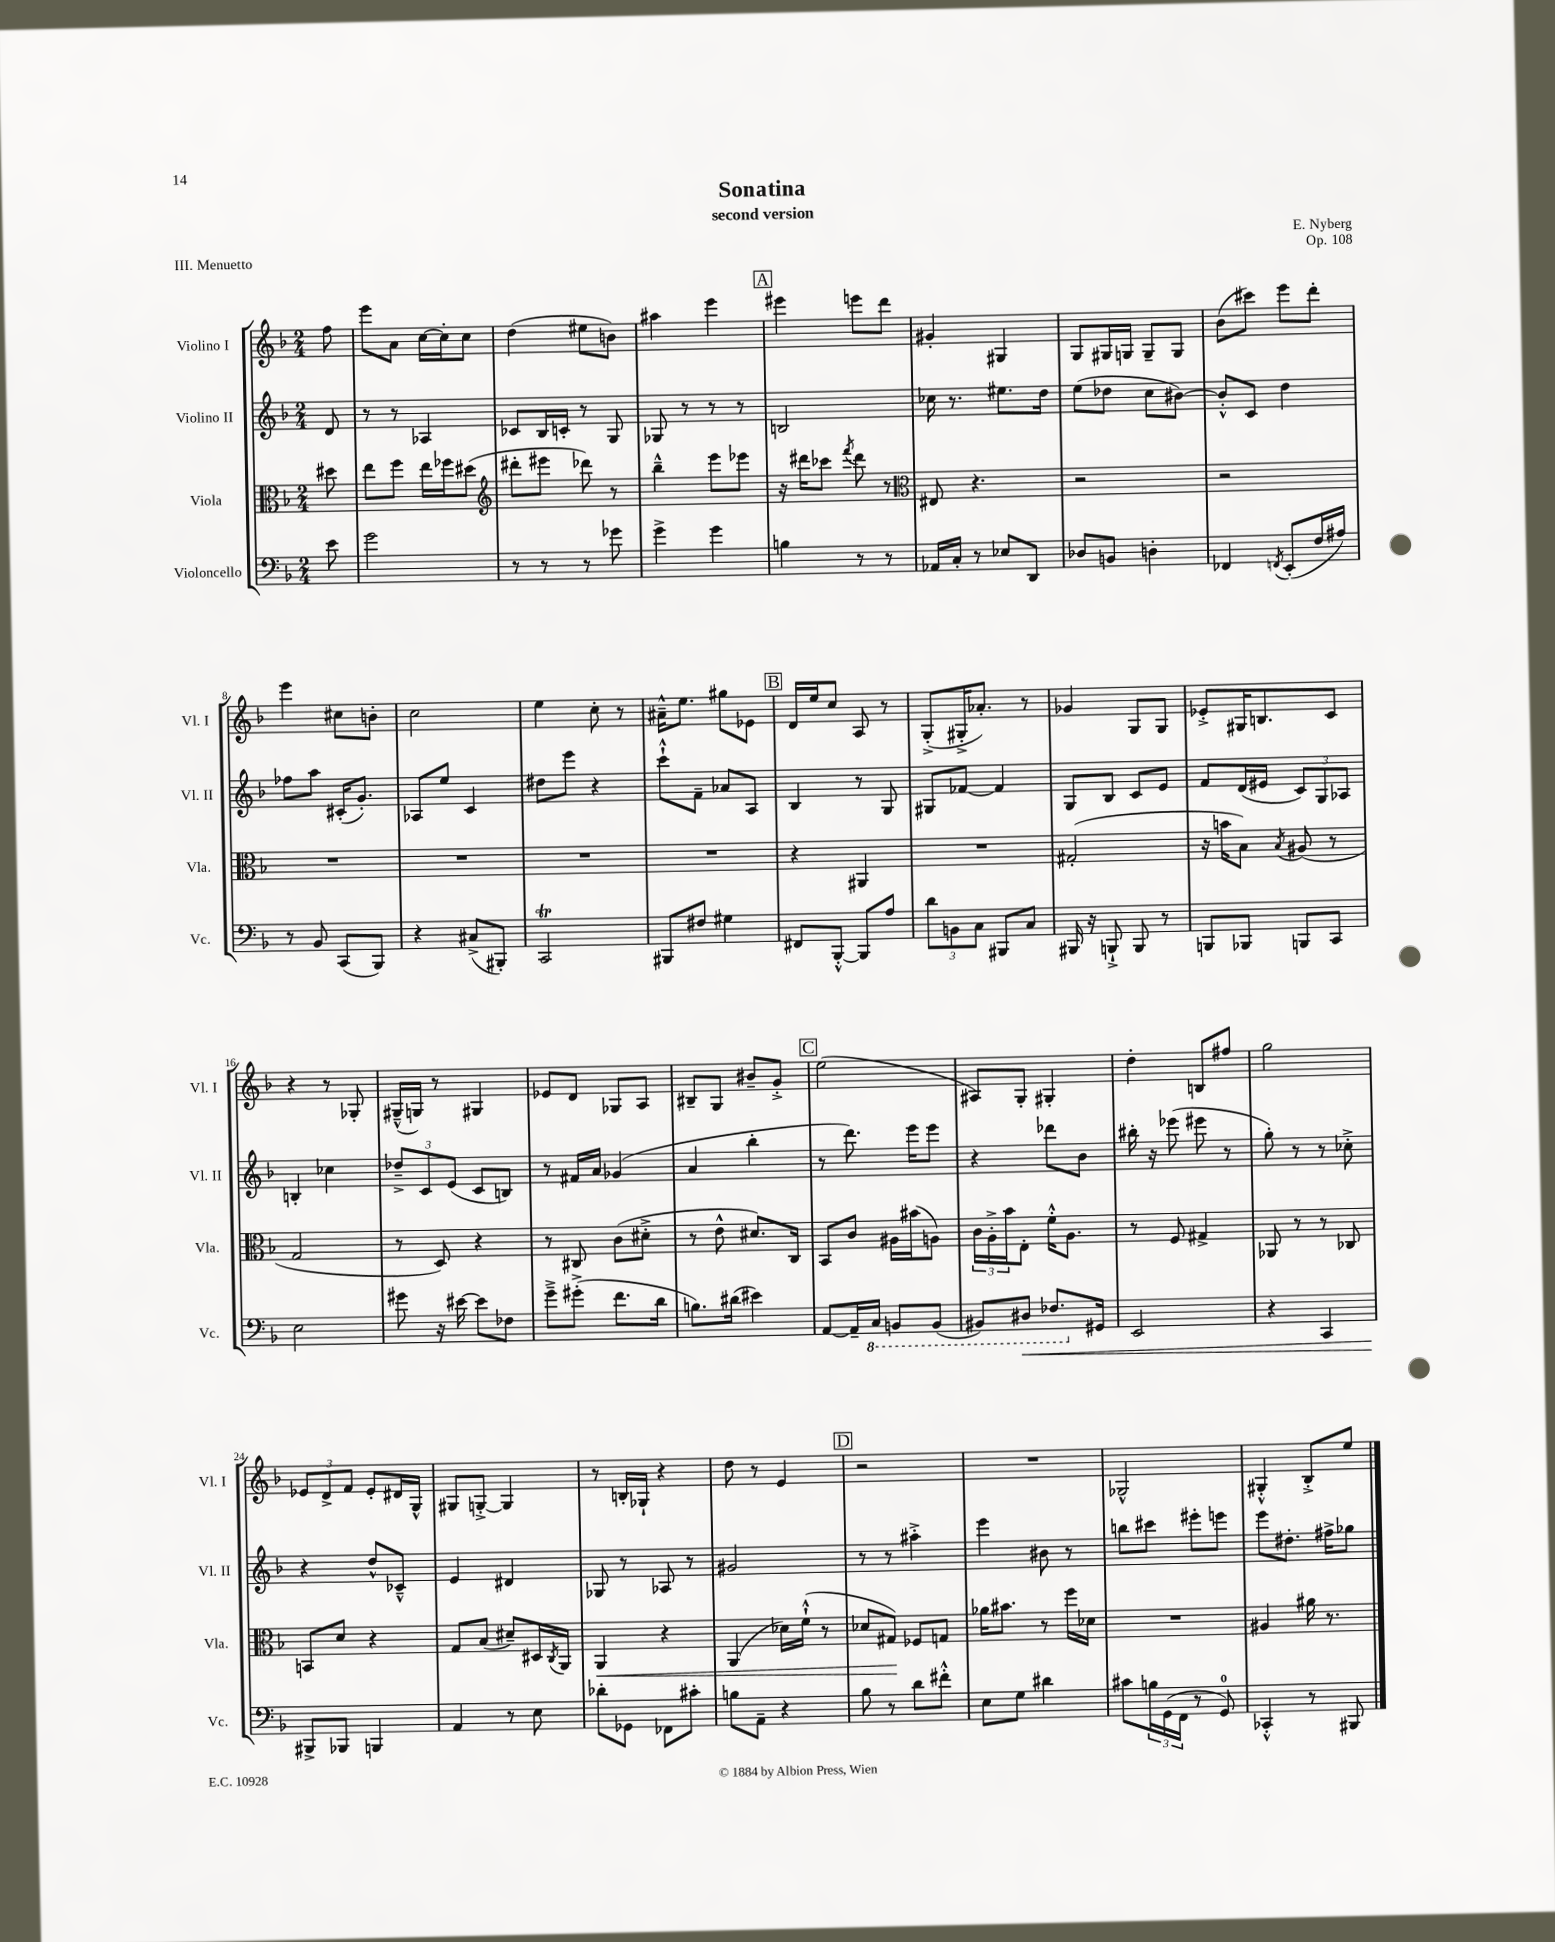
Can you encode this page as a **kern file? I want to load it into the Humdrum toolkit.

**kern	**dynam	**kern	**dynam	**kern	**kern
*part4	*part4	*part3	*part3	*part2	*part1
*staff4	*staff4	*staff3	*staff3	*staff2	*staff1
*I"Violoncello	*	*I"Viola	*	*I"Violino II	*I"Violino I
*I'Vc.	*	*I'Vla.	*	*I'Vl. II	*I'Vl. I
*clefF4	*	*clefC3	*	*clefG2	*clefG2
*k[b-]	*	*k[b-]	*	*k[b-]	*k[b-]
*M2/4	*	*M2/4	*	*M2/4	*M2/4
=	=	=	=	=	=
8e\	.	8dd#X\	.	8d/	8ff\
=1	=1	=1	=1	=1	=1
2g\	.	8ee\L	.	8r	8eee\L
.	.	8ff\J	.	8r	8a\J
.	.	16ee\LL	.	4A-X/	[16cc\LL
.	.	16ff-X\J	.	.	16cc'\J]
.	.	(8dd#X\J	.	.	8cc\J
=2	=2	=2	=2	=2	=2
*	*	*clefG2	*	*	*
8r	.	8ddd#X'\L	.	8c-X/L	(4dd\
8r	.	8eee#X\J	.	16B-/L	.
.	.	.	.	16cn'/JJ	.
8r	.	8ddd-X\)	.	8r	8ee#X\L
8g-X\	.	8r	.	8G/	8bn\J)
=3	=3	=3	=3	=3	=3
4g^\	.	4bb-~^^\	.	8G-X/	4aa#X\
.	.	.	.	8r	.
4g\	.	8eee\L	.	8r	4eee\
.	.	8eee-X\J	.	8r	.
!!LO:REH:place=s1:t=A
=4	=4	=4	=4	=4	=4
4Bn\	.	16r	.	2Bn/	4eee#X\
.	.	16ddd#X\KL	.	.	.
.	.	8ccc-X\J	.	.	.
.	.	8qfff/	.	.	.
8r	.	8ddd#\	.	.	8eeen\L
8r	.	8r	.	.	8ddd\J
=5	=5	=5	=5	=5	=5
*	*	*clefC3	*	*	*
16AA-X/LL	.	8E#X/	.	16cc-X\	4g#X'/
16C'/JJ	.	.	.	8.r	.
8r	.	4.r	.	.	.
8E-X/L	.	.	.	8.ee#X\L	4G#X/
8DD/J	.	.	.	.	.
.	.	.	.	16dd\Jk	.
=6	=6	=6	=6	=6	=6
8D-X/L	.	2r	.	(8ee\L	8G/L
8BBn/J	.	.	.	8dd-X\J	16G#X/L
.	.	.	.	.	16Gn/JJ
4Dn'\	.	.	.	8cc\L	8G~/L
.	.	.	.	[8b#X\J)	8G/J
=7	=7	=7	=7	=7	=7
4FF-X/	.	2r	.	8b#'^^/L]	(8b-\L
.	.	.	.	8c/J	8ccc#X\J)
8qFFn/	.	.	.	.	.
(8EE'/L	.	.	.	4dd\	8eee\L
16F/L	.	.	.	.	8ddd'\J
16A#X/JJ)	.	.	.	.	.
!!LO:LB:g=z
=8	=8	=8	=8	=8	=8
8r	.	2r	.	8ff-X\L	4eee\
8BB-/	.	.	.	8aa\J	.
(8CC/L	.	.	.	(16c#X'/KL	8cc#X\L
.	.	.	.	8.g'/J)	.
8BBB-/J)	.	.	.	.	8bn'\J
=9	=9	=9	=9	=9	=9
4r	.	2r	.	8A-X/L	2cc\
.	.	.	.	8ee/J	.
(8C#X^/L	.	.	.	4c/	.
8BBB#X'/J)	.	.	.	.	.
=10	=10	=10	=10	=10	=10
2CCT/	.	2r	.	8dd#X\L	4ee\
.	.	.	.	8eee\J	.
.	.	.	.	4r	8cc'\
.	.	.	.	.	8r
=11	=11	=11	=11	=11	=11
8BBB#X/L	.	2r	.	8ccc`^^\L	16a#X~^^\KL
.	.	.	.	.	8.ee\J
8F#X/J	.	.	.	8f~\J	.
4G#X\	.	.	.	8a-X/L	8gg#X\L
.	.	.	.	8A/J	8e-X\J
!!LO:REH:place=s1:t=B
=12	=12	=12	=12	=12	=12
8FF#X/L	.	4r	.	4B-/	16d/LL
.	.	.	.	.	16ee/J
[8BBB-'^^/J	.	.	.	.	8cc/J
8BBB-/L]	.	4AA#X/	.	8r	8A/
8A/J	.	.	.	8G/	8r
=13	=13	=13	=13	=13	=13
12d\L	.	2r	.	8G#X/L	(8G'^/L
12BBn\	.	.	.	.	.
.	.	.	.	[8f-X/J	16G#X'^/K
12C\J	.	.	.	.	.
.	.	.	.	.	8.a-X'/J)
8BBB#X/L	.	.	.	4f-/]	.
8C/J	.	.	.	.	8r
=14	=14	=14	=14	=14	=14
16BBB#X/	.	(2G#X'/	.	8G/L	4g-X/
16r	.	.	.	.	.
8BBBn`^/	.	.	.	8B-/J	.
8BBB/	.	.	.	8c/L	8G/L
8r	.	.	.	8e/J	8G/J
=15	=15	=15	=15	=15	=15
8BBBn/L	.	16r	.	8f/L	8e-X'^/L
.	.	16bn\KL	.	.	.
8BBB-X/J	.	8B-\J)	.	(16d/L	16G#X/K
.	.	.	.	16e#X/JJ	8.Bn/
.	.	8qB-/	.	.	.
8BBBn/L	.	(8A#X/	.	12c/L)	.
.	.	.	.	12G/	.
8CC/J	.	8r	.	.	8c/J
.	.	.	.	12A-X/J	.
!!LO:LB:g=z
=16	=16	=16	=16	=16	=16
2E\	.	2G/	.	4Bn'/	4r
.	.	.	.	4cc-X\	8r
.	.	.	.	.	8G-X'/
=17	=17	=17	=17	=17	=17
8g#X\	.	8r	.	12dd-X~^/L	(16G#X~^^/LL
.	.	.	.	.	16Gn/JJ)
.	.	.	.	12c/	.
16r	.	8D/)	.	.	8r
.	.	.	.	(12e/J	.
[16e#X\	.	.	.	.	.
8e#\L]	.	4r	.	8c/L	4G#X/
8F-X\J	.	.	.	8Bn/J)	.
=18	=18	=18	=18	=18	=18
8g~^\L	.	8r	.	8r	8e-X/L
(8g#X'^\J	.	8C#X/	.	16f#X/LL	8d/J
.	.	.	.	16a/JJ	.
8.f\L	.	(8c\L	.	(4g-X/	8G-X/L
.	.	8d#X'^\J	.	.	8A/J
16d\Jk	.	.	.	.	.
=19	=19	=19	=19	=19	=19
8.Bn\L)	.	8r	.	4a/	8B#X~/L
.	.	8e^^\	.	.	8G/J
(16d#X\Jk	.	.	.	.	.
4e#X\)	.	8.d#X/L)	.	4bb-'\	8b#X~/L
.	.	.	.	.	8g'^/J
.	.	16C/Jk	.	.	.
!!LO:REH:place=s1:t=C
=20	=20	=20	=20	=20	=20
[8AA/L	.	8BB-/L	.	8r	(2ee\
16AA~/L]	.	8c/J	.	8.ddd\)	.
*8ba	*	*	*	*	*
16CC/JJ	.	.	.	.	.
8BBBn/L	.	16A#X\LL	.	.	.
.	.	(16b#X\J	.	16eee\KL	.
(8BBB/J	.	8An\J)	.	8eee\J	.
=21	=21	=21	=21	=21	=21
8BBB#X/L)	.	24c\LL	.	4r	8A#X/L)
.	.	24A'^\	.	.	.
.	.	24b-\J	.	.	.
!	!LO:HP:b	!	!	!	!
8DD#X/J	<	8E'\J	.	.	8G'/J
8.FF-X/L	.	16f'^^\KL	.	8ddd-X\L	4G#X'/
.	.	8.A\J	.	.	.
.	.	.	.	8b-\J	.
*X8ba	*	*	*	*	*
16GG#X/Jk	.	.	.	.	.
=22	=22	=22	=22	=22	=22
2EE/	.	8r	.	16bb#X'\	4dd'\
.	.	.	.	16r	.
.	.	8F/	.	(8eee-X\	.
.	.	4G#X^/	.	8eee#X\	8Bn/L
.	.	.	.	8r	8ff#X/J
=23	=23	=23	=23	=23	=23
4r	.	8AA-X/	.	8gg'\)	2gg\
.	.	8r	.	8r	.
4CC/	.	8r	.	8r	.
.	.	8C-X/	.	8cc-X'^\	.
!!LO:LB:g=z
=24	=24	=24	=24	=24	=24
8BBB#X^/L	.	8BBn/L	.	4r	12e-X/L
.	.	.	.	.	12d^/
8BBB-X/J	[	8d/J	.	.	.
.	.	.	.	.	12f/J
4BBBn/	.	4r	.	8dd^^/L	8e-'/L
.	.	.	.	8c-X~^^/J	16d#X/L
.	.	.	.	.	16G^^/JJ
=25	=25	=25	=25	=25	=25
4AA/	.	8G/L	.	4e/	8G#X/L
.	.	(8B-/J	.	.	[8Gn'^/J
8r	.	8d#X~/L)	.	4d#X/	4G/]
8E\	.	16D#X/L	.	.	.
.	.	8qC/	.	.	.
.	.	16AA/JJ	.	.	.
=26	=26	=26	=26	=26	=26
!	!	!	!LO:HP:b	!	!
8d-X'\L	.	4AA/	<	8G-X/	8r
8GG-X\J	.	.	.	8r	16Bn'/LL
.	.	.	.	.	16G-X`/JJ
8FF-X\L	.	4r	.	8A-X/	4r
8c#X'\J	.	.	.	8r	.
=27	=27	=27	=27	=27	=27
8Bn\L	.	(4AA/	.	2g#X/	8dd\
8AA~\J	.	.	.	.	8r
4r	.	16d-X\LL)	.	.	4e/
.	.	(16f`^^\JJ	.	.	.
.	.	8r	.	.	.
!!LO:REH:place=s1:t=D
=28	=28	=28	=28	=28	=28
8B-\	.	8d-X/L	.	8r	2r
8r	.	8G#X/J)	.	8r	.
8d\L	.	8F-X/L	[	4aa#X'^\	.
8f#X'^^\J	.	8Gn/J	.	.	.
=29	=29	=29	=29	=29	=29
8E\L	.	16a-X\KL	.	4eee\	2r
.	.	8.b#X\J	.	.	.
8G\J	.	.	.	.	.
4d#X\	.	8r	.	8b#X\	.
.	.	16ff\LL	.	8r	.
.	.	16d-X\JJ	.	.	.
=30	=30	=30	=30	=30	=30
8c#X\L	.	2r	.	8bbn\L	2G-X^^/
24Bn\L	.	.	.	8ccc#X\J	.
(24GG\	.	.	.	.	.
24FF\JJ	.	.	.	.	.
8r	.	.	.	8eee#X'\L	.
8GG/)	.	.	.	8eeen\J	.
=31	=31	=31	=31	=31	=31
4CC-X'^^/	.	4A#X/	.	8eee\L	4G#X'^^/
.	.	.	.	8.dd#X'\J	.
8r	.	16a#X\	.	.	8B-'^/L
.	.	8.r	.	16ff#X^\KL	.
8BBB#X/	.	.	.	8gg-X\J	8ee/J
==	==	==	==	==	==
*-	*-	*-	*-	*-	*-
